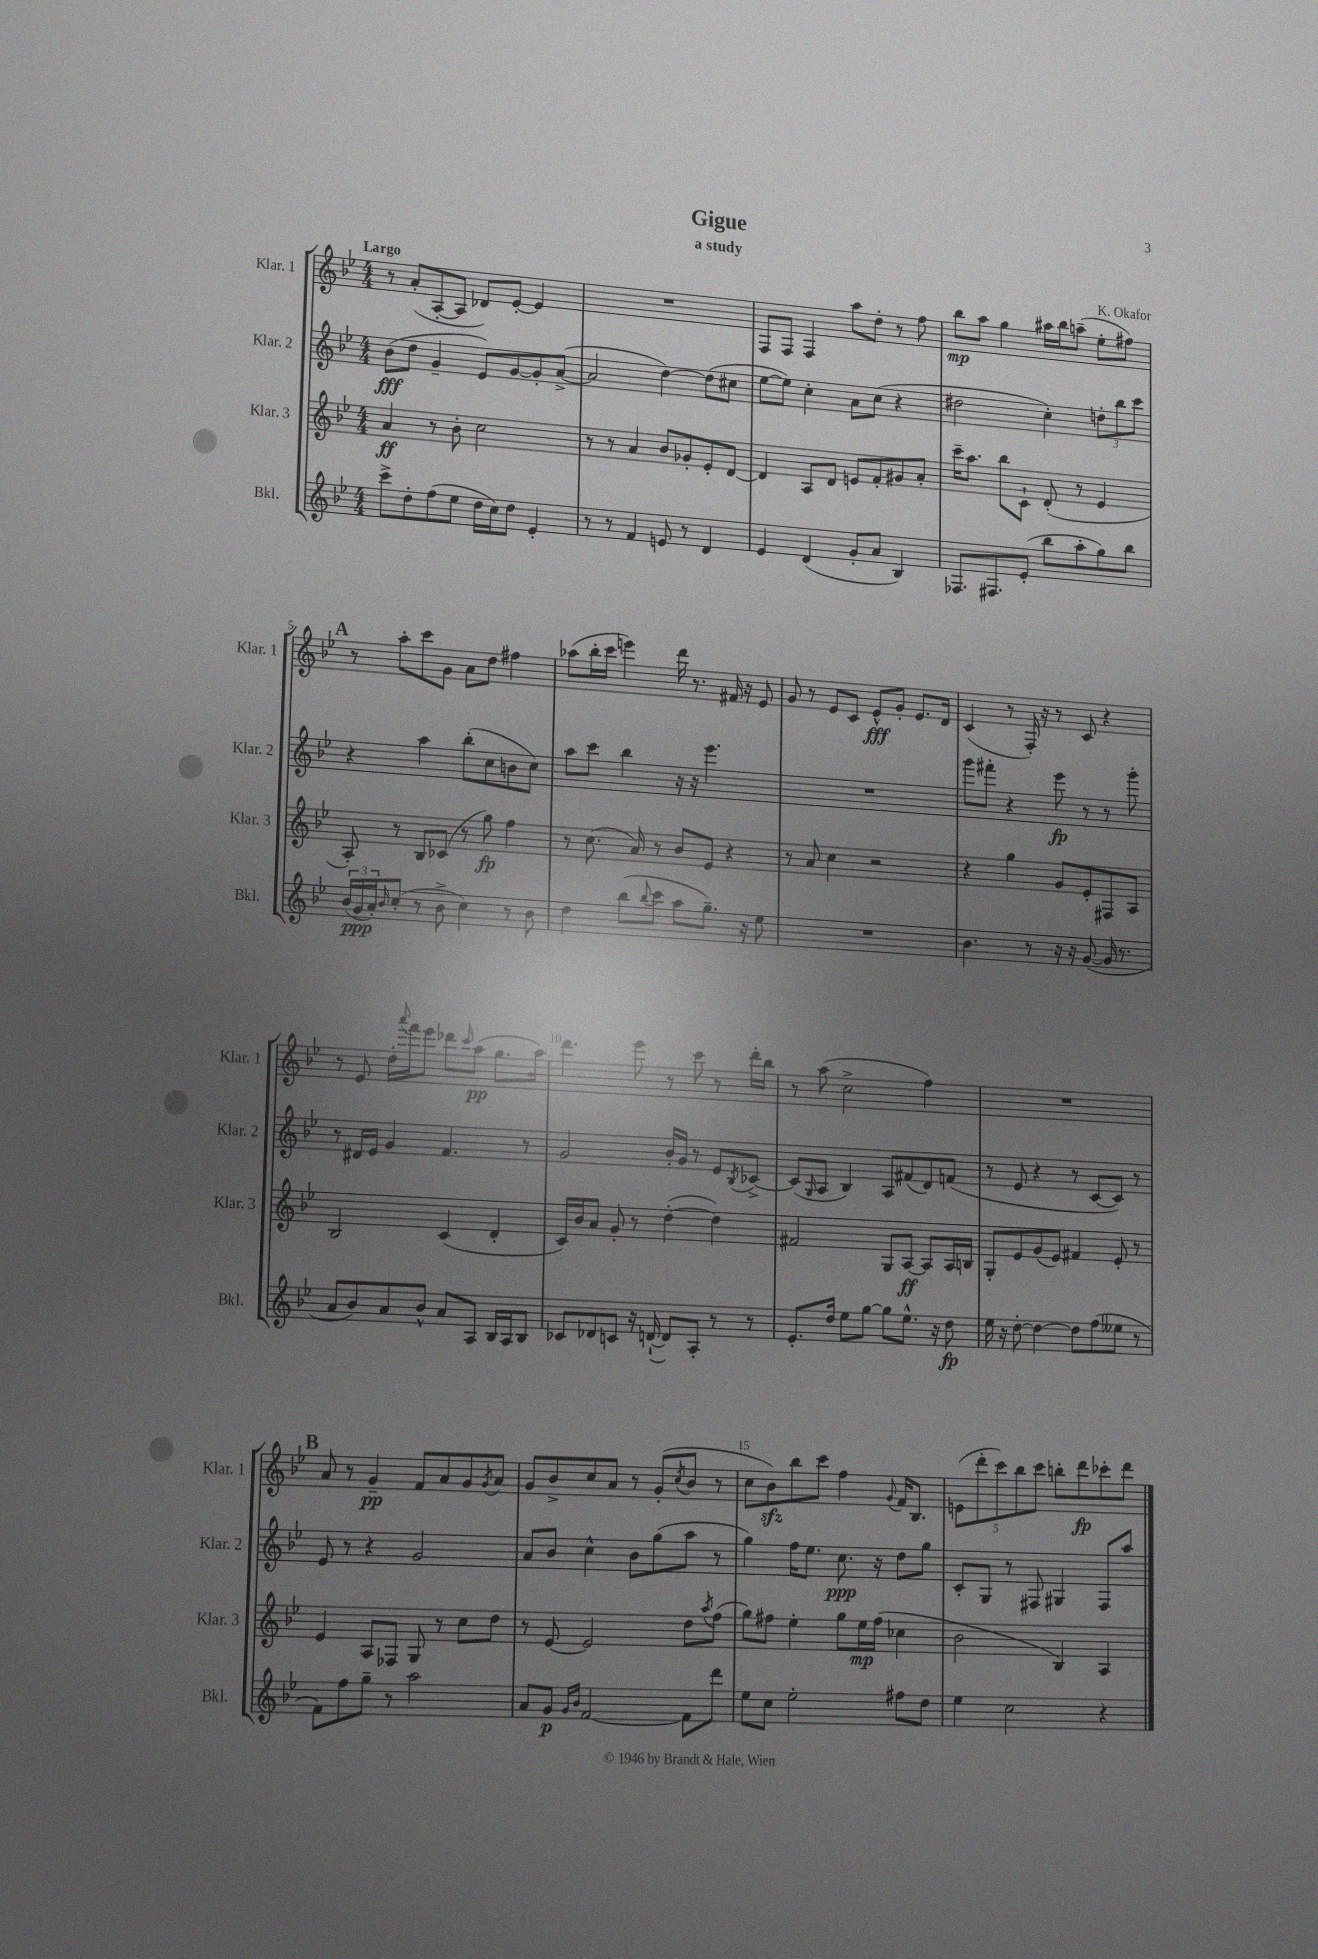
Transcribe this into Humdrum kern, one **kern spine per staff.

**kern	**dynam	**kern	**dynam	**kern	**dynam	**kern	**dynam
*part4	*part4	*part3	*part3	*part2	*part2	*part1	*part1
*staff4	*staff4	*staff3	*staff3	*staff2	*staff2	*staff1	*staff1
*I"Bkl.	*	*I"Klar. 3	*	*I"Klar. 2	*	*I"Klar. 1	*
*I'Bkl.	*	*I'Klar. 3	*	*I'Klar. 2	*	*I'Klar. 1	*
*clefG2	*	*clefG2	*	*clefG2	*	*clefG2	*
*k[b-e-]	*	*k[b-e-]	*	*k[b-e-]	*	*k[b-e-]	*
*M4/4	*	*M4/4	*	*M4/4	*	*M4/4	*
=1	=1	=1	=1	=1	=1	=1	=1
!	!	!	!	!	!	!LO:TX:a:B:t=Largo	!
8ccc^\L	.	4a/	ff	(8b-\L	fff	8r	.
8dd'\	.	.	.	8dd\J	.	(8a'/L	.
(8ff\	.	8r	.	4g~/	.	[8A'/	.
8ee-\J	.	8b-'\	.	.	.	8A/J]	.
16dd\LL	.	2cc\	.	8e-/L)	.	8d-X/L)	.
16cc\J)	.	.	.	.	.	.	.
8dd\J	.	.	.	[8g/	.	[8e-'/J	.
4e-'/	.	.	.	8g'/]	.	4e-/]	.
.	.	.	.	([8a^/J	.	.	.
=2	=2	=2	=2	=2	=2	=2	=2
8r	.	8r	.	2a/]	.	1r	.
8r	.	8r	.	.	.	.	.
4f/	.	4a/	.	.	.	.	.
8en/	.	8b-/L	.	[4dd\)	.	.	.
8r	.	8g-X'/	.	.	.	.	.
4d/	.	8e-'/	.	(8dd\L]	.	.	.
.	.	[8d/J	.	8cc#X\J	.	.	.
=3	=3	=3	=3	=3	=3	=3	=3
4e-/	.	4d/]	.	[8ee-\L	.	8F/L	.
.	.	.	.	8ee-\J])	.	8F/J	.
(4d/	.	8A/L	.	4cc'\	.	4F/	.
.	.	8d/J	.	.	.	.	.
8g'/L	.	8en/L	.	8a\L	.	8aa\L	.
8a/J	.	8f'/	.	(8cc\J	.	8dd'\J	.
4B-/)	.	8g#X/	.	4r	.	8r	.
.	.	8a'/J	.	.	.	8ff\	.
=4	=4	=4	=4	=4	=4	=4	=4
8.F-X/L	.	16ccc~\KL	.	2dd#X\	.	8bb-\L	mp
.	.	8.aa\J	.	.	.	.	.
.	.	.	.	.	.	8aa\J	.
8.F#X/	.	.	.	.	.	.	.
.	.	8bb-\L	.	.	.	4gg\	.
(8e-'/J	.	8c`\J	.	.	.	.	.
8bb-\L	.	(8d'/	.	4cc'\)	.	16aa#X\LL	.
.	.	.	.	.	.	16bb-\J	.
8aa'\	.	8r	.	.	.	(8aan~\J	.
8gg\)	.	4e-/	.	12ddn'\L	.	8ee-'\L	.
.	.	.	.	12bb-\	.	.	.
8bb-\J	.	.	.	.	.	8ff#X\J)	.
.	.	.	.	12ccc\J	.	.	.
!!LO:LB:g=z
!!LO:REH:place=s1:t=A
=5	=5	=5	=5	=5	=5	=5	=5
(24b-/LL	.	8A'/)	.	4r	.	8r	.
24g/	ppp	.	.	.	.	.	.
24a'/J)	.	.	.	.	.	.	.
16qqb-/	.	.	.	.	.	.	.
(8cc'/J	.	8r	.	.	.	8aa'\L	.
8r	.	8B-/L	.	4aa\	.	8ccc\	.
8b-^\	.	(8c-X/J	.	.	.	8g\J	.
4cc\)	.	8r	.	(8bb-'\L	.	8a\L	.
.	.	8gg\)	fp	8cc\	.	8dd\J	.
8r	.	4ff\	.	8bn\	.	4ff#X\	.
8b-\	.	.	.	8cc\J)	.	.	.
=6	=6	=6	=6	=6	=6	=6	=6
4dd\	.	8r	.	8aa\L	.	(8aa-X\L	.
.	.	(8.cc\	.	8ccc\J	.	16bb-'\L	.
.	.	.	.	.	.	16ccc\JJ	.
(8bb-\L	.	.	.	4bb-\	.	4eeen\)	.
.	.	16a/)	.	.	.	.	.
8qqbb-/	.	.	.	.	.	.	.
8ccc\J	.	8r	.	.	.	.	.
8aa\L	.	8b-/L	.	16r	.	16ddd\	.
.	.	.	.	16r	.	8.r	.
8.gg~\J)	.	8e-/J	.	4.eee-\	.	.	.
.	.	4r	.	.	.	16f#X/	.
16r	.	.	.	.	.	16r	.
8ee-\	.	.	.	.	.	8e-/	.
=7	=7	=7	=7	=7	=7	=7	=7
1r	.	8r	.	1r	.	8g/	.
.	.	8a/	.	.	.	8r	.
.	.	4cc\	.	.	.	8e-/L	.
.	.	.	.	.	.	8c/J	.
.	.	2r	.	.	.	8e-^^/L	fff
.	.	.	.	.	.	8g'/J	.
.	.	.	.	.	.	8.e-/L	.
.	.	.	.	.	.	16d/Jk	.
=8	=8	=8	=8	=8	=8	=8	=8
4.b-\	.	4r	.	8ggg\L	.	(4c/	.
.	.	.	.	8fff#X'\J	.	.	.
.	.	4gg\	.	4r	.	8r	.
8r	.	.	.	.	.	16F'/)	.
.	.	.	.	.	.	16r	.
16r	.	8g/L	.	8eee-\	fp	8r	.
16r	.	.	.	.	.	.	.
([8g/	.	8e-'/	.	8r	.	8c/	.
16g/]	.	8F#X/	.	8r	.	4r	.
8.r	.	.	.	.	.	.	.
.	.	8A/J	.	8ggg'\	.	.	.
!!LO:LB:g=z
=9	=9	=9	=9	=9	=9	=9	=9
8a/L	.	2B-/	.	8r	.	8r	.
8b-/)	.	.	.	16d#X/LL	.	8e-/	.
.	.	.	.	16e-/JJ	.	.	.
8a/	.	.	.	4g/	.	16dd'\LL	.
.	.	.	.	.	.	8qqaaa/	.
.	.	.	.	.	.	16fff\J	.
8b-^^/J	.	.	.	.	.	8eee-\J	.
8a/L	.	(4c/	.	4.f/	.	8ddd-X\L	.
.	.	.	.	.	.	16qqccc/	.
8A/J	.	.	.	.	.	(8aa\J	pp
16B-/LL	.	4d'/	.	.	.	8.gg\L	.
16A/J	.	.	.	.	.	.	.
8B-/J	.	.	.	8r	.	.	.
.	.	.	.	.	.	16aa\Jk)	.
=10	=10	=10	=10	=10	=10	=10	=10
8c-X/L	.	16c/LL)	.	2g/	.	4.ddd\	.
.	.	16b-/J	.	.	.	.	.
8d-X/	.	8a/J	.	.	.	.	.
8cn/J	.	8g'/	.	.	.	.	.
16r	.	8r	.	.	.	8eee-\	.
([16dn`/	.	.	.	.	.	.	.
8d/L])	.	([4dd'\	.	16b-'/LL	.	8r	.
.	.	.	.	16g/JJ	.	.	.
8A'/J	.	.	.	8r	.	8ccc\	.
8r	.	4dd\])	.	8e-/L	.	8r	.
.	.	.	.	8qB-/	.	.	.
8r	.	.	.	[8c-X^/J	.	16ddd'\LL	.
.	.	.	.	.	.	16bb-\JJ	.
=11	=11	=11	=11	=11	=11	=11	=11
8.e-'/L	.	2f#X/	.	(8c-/L]	.	8r	.
.	.	.	.	16qqG/	.	.	.
.	.	.	.	8A/J	.	(8aa\	.
16dd/Jk	.	.	.	.	.	.	.
8ee-\L	.	.	.	4B-/)	.	2cc^\	.
[8gg\J	.	.	.	.	.	.	.
8gg\L]	.	8G/L	.	8A/L	.	.	.
8.ee-^^\J	.	[8A/J	ff	(8f#X/	.	.	.
.	.	8A/L]	.	8d/)	.	4ff\)	.
16r	.	.	.	.	.	.	.
8dd\	fp	16A/L	.	(8fn/J	.	.	.
.	.	16Bn/JJ	.	.	.	.	.
=12	=12	=12	=12	=12	=12	=12	=12
16ee-\	.	8G'/L	.	8r	.	1r	.
16r	.	.	.	.	.	.	.
[8dd'\	.	8e-/	.	8e-/	.	.	.
4dd\_	.	(8g/	.	4r	.	.	.
.	.	8e-/J)	.	.	.	.	.
8dd\L]	.	4f#X/	.	8r	.	.	.
(8ff\	.	.	.	[8c/L	.	.	.
8ee--X\J	.	8e-'/	.	8c/J])	.	.	.
8r	.	8r	.	8r	.	.	.
!!LO:LB:g=z
!!LO:REH:place=s1:t=B
=13	=13	=13	=13	=13	=13	=13	=13
8f\L)	.	4e-/	.	8e-/	.	8a/	.
8ff\	.	.	.	8r	.	8r	.
8gg~\J	.	8A/L	.	4r	.	4g~/	pp
8r	.	8F-X/J	.	.	.	.	.
2aa\	.	8G/	.	2g/	.	8f/L	.
.	.	8r	.	.	.	8a/	.
.	.	8cc\L	.	.	.	8g/	.
.	.	.	.	.	.	8qg/	.
.	.	8dd\J	.	.	.	8a/J	.
=14	=14	=14	=14	=14	=14	=14	=14
8a/L	.	8r	.	8a/L	.	8g/L	.
8g/J	p	[8e-/	.	8b-/J	.	8b-^/	.
16qqg/LL	.	.	.	.	.	.	.
16qqb-/JJ	.	.	.	.	.	.	.
[2f/	.	2e-/]	.	4cc^^\	.	8cc/	.
.	.	.	.	.	.	8a/J	.
.	.	.	.	8b-\L	.	8r	.
.	.	.	.	(8gg\	.	(8g'/L	.
.	.	.	.	.	.	8qcc/	.
8f\L]	.	8dd\L	.	8aa\J	.	8b-/J	.
.	.	8qaa/	.	.	.	.	.
8ddd\J	.	(8ff\J	.	8r	.	8r	.
=15	=15	=15	=15	=15	=15	=15	=15
8ee-\L	.	8gg\L)	.	4gg\)	.	8cc\L	.
8cc\J	.	8ff#X\J	.	.	.	8b-zz\)	.
2ee-'\	.	4ee-'\	.	16ff\KL	.	8bb-\	.
.	.	.	.	8.ee-\J	.	.	.
.	.	.	.	.	.	8ccc\J	.
.	.	8gg\L	.	8.cc\	ppp	4ff\	.
.	.	16ee-\L	mp	.	.	.	.
.	.	(16ff#\JJ	.	16r	.	.	.
.	.	.	.	.	.	8qqg/	.
8ff#X\L	.	4cc-X\	.	8dd\L	.	16f/KL	.
.	.	.	.	.	.	8.B-/J	.
8dd\J	.	.	.	8gg\J	.	.	.
=16	=16	=16	=16	=16	=16	=16	=16
4ee-\	.	2b-\	.	8c'/L	.	(10en\L	.
.	.	.	.	.	.	10ddd'\	.
.	.	.	.	8G/J	.	.	.
.	.	.	.	.	.	10ccc\)	.
2cc\	.	.	.	8r	.	.	.
.	.	.	.	.	.	10bb-\	.
.	.	.	.	8F#X/	.	.	.
.	.	.	.	.	.	10ccc\J	.
.	.	4B-/)	.	4G#X/	.	8bbn'\L	.
.	.	.	.	.	.	8ddd\	fp
4r	.	4A/	.	8F#/L	.	8ccc-X'\	.
.	.	.	.	8aa/J	.	8ddd\J	.
==	==	==	==	==	==	==	==
*-	*-	*-	*-	*-	*-	*-	*-
